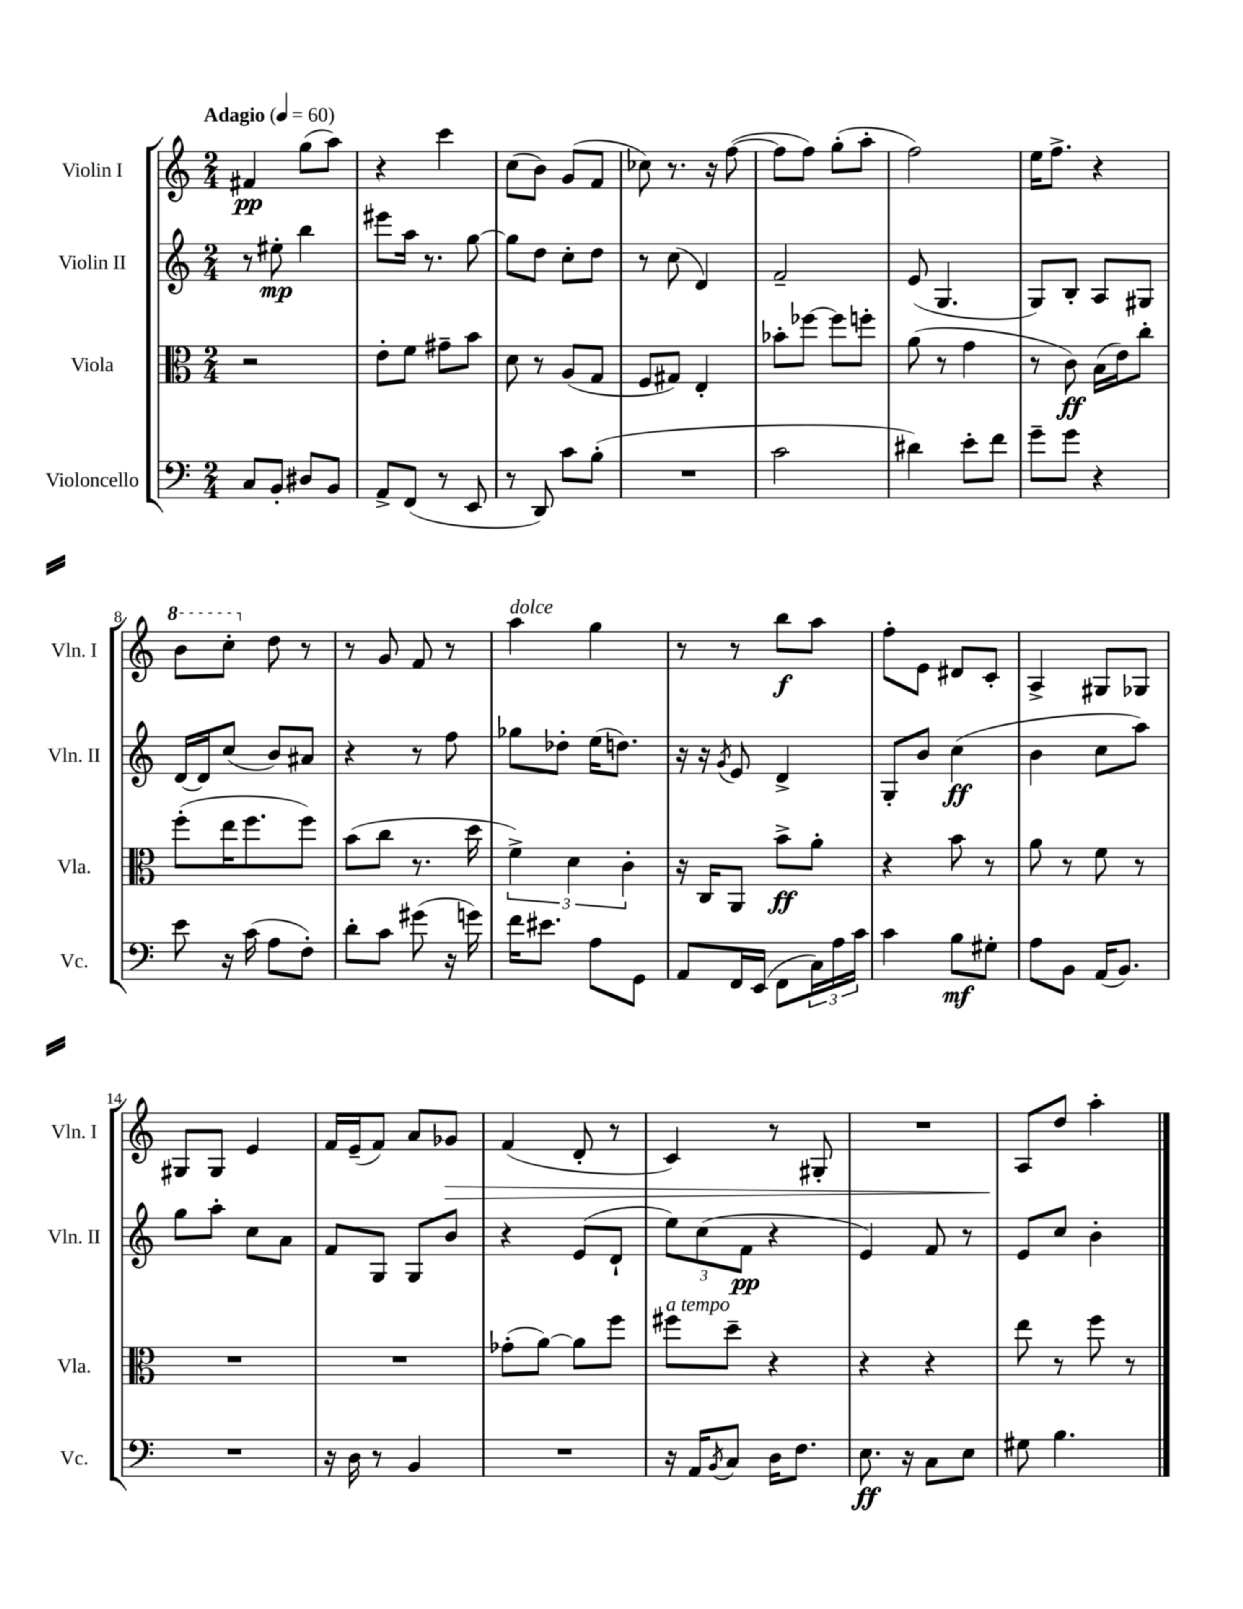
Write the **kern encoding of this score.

**kern	**kern	**kern	**kern
*staff4	*staff3	*staff2	*staff1
*clefF4	*clefC3	*clefG2	*clefG2
*k[]	*k[]	*k[]	*k[]
*M2/4	*M2/4	*M2/4	*M2/4
*MM60	*MM60	*MM60	*MM60
8C	2r	8r	4f#
8BB'	.	8ee#'	.
8D#	.	4bb	(8gg
8BB	.	.	8aa)
=	=	=	=
8AA^	8e'	8eee#	4r
(8FF	8f	16aa	.
.	.	8.r	.
8r	8g#~	.	4ccc
8EE	8b	[8gg	.
=	=	=	=
8r	8d	8gg]	(8cc
8DD)	8r	8dd	8b)
8c	(8A	8cc'	(8g
(8B'	8G	8dd	8f
=	=	=	=
2r	8F	8r	8cc-)
.	8G#)	(8cc	8.r
.	4E'	4d)	.
.	.	.	16r
.	.	.	([8ff
=	=	=	=
2c	8b-'	2f~	8ff]
.	[8ff-	.	8ff)
.	8ff-]	.	(8gg'
.	8ff'	.	8aa'
=	=	=	=
4d#)	(8a	(8e	2ff)
.	8r	4.G	.
8e'	4g	.	.
8f	.	.	.
=	=	=	=
8g~	8r	8G)	16ee
.	.	.	8.ff^
8g	8c)	8B'	.
4r	(16B	8A	4r
.	16e)	.	.
.	8cc'	8G#	.
=	=	=	=
8e	(8ff'	[16d	8bb
.	.	16d]	.
16r	16ee	(8cc	8ccc'
(16c	8.ff	.	.
8A	.	8b)	8dd
8F')	8ff)	8a#	8r
=	=	=	=
8d'	(8b	4r	8r
8c	8cc	.	8g
(8g#	8.r	8r	8f
16r	.	8ff	8r
16g)	16dd	.	.
=	=	=	=
16f	6f^)	8gg-	4aa
8.e#	.	.	.
.	.	8dd-'	.
.	6d	.	.
8A	.	(16ee	4gg
.	.	8.dd)	.
.	6c'	.	.
8GG	.	.	.
=	=	=	=
8AA	16r	16r	8r
.	16C	16r	.
.	.	8qg	.
16FF	8AA	8e	8r
(16EE	.	.	.
8FF	8b^	4d^	8bb
24C)	8a'	.	8aa
24A	.	.	.
24c	.	.	.
=	=	=	=
4c	4r	8G'	8ff'
.	.	8b	8e
8B	8b	(4cc	8d#
8G#'	8r	.	8c'
=	=	=	=
8A	8a	4b	4A^
8BB	8r	.	.
(16AA	8f	8cc	8G#
8.BB)	.	.	.
.	8r	8aa)	8G-
=	=	=	=
2r	2r	8gg	8G#
.	.	8aa'	8G#
.	.	8cc	4e
.	.	8a	.
=	=	=	=
16r	2r	8f	16f
16D	.	.	(16e~
8r	.	8G	8f)
4BB	.	8G	8a
.	.	8b	8g-
=	=	=	=
2r	(8g-'	4r	(4f
.	[8a)	.	.
.	8a]	(8e	8d'
.	8ff	8d`	8r
=	=	=	=
16r	8ff#	12ee)	4c)
16AA	.	.	.
.	.	(12cc	.
8qBB	.	.	.
8C	8dd~	.	.
.	.	12f	.
16D	4r	4r	8r
8.F	.	.	.
.	.	.	8G#'
=	=	=	=
8.E	4r	4e)	2r
16r	.	.	.
8C	4r	8f	.
8E	.	8r	.
=	=	=	=
8G#	8ee	8e	8A
4.B	8r	8cc	8dd
.	8ff	4b'	4aa'
.	8r	.	.
==	==	==	==
*-	*-	*-	*-
